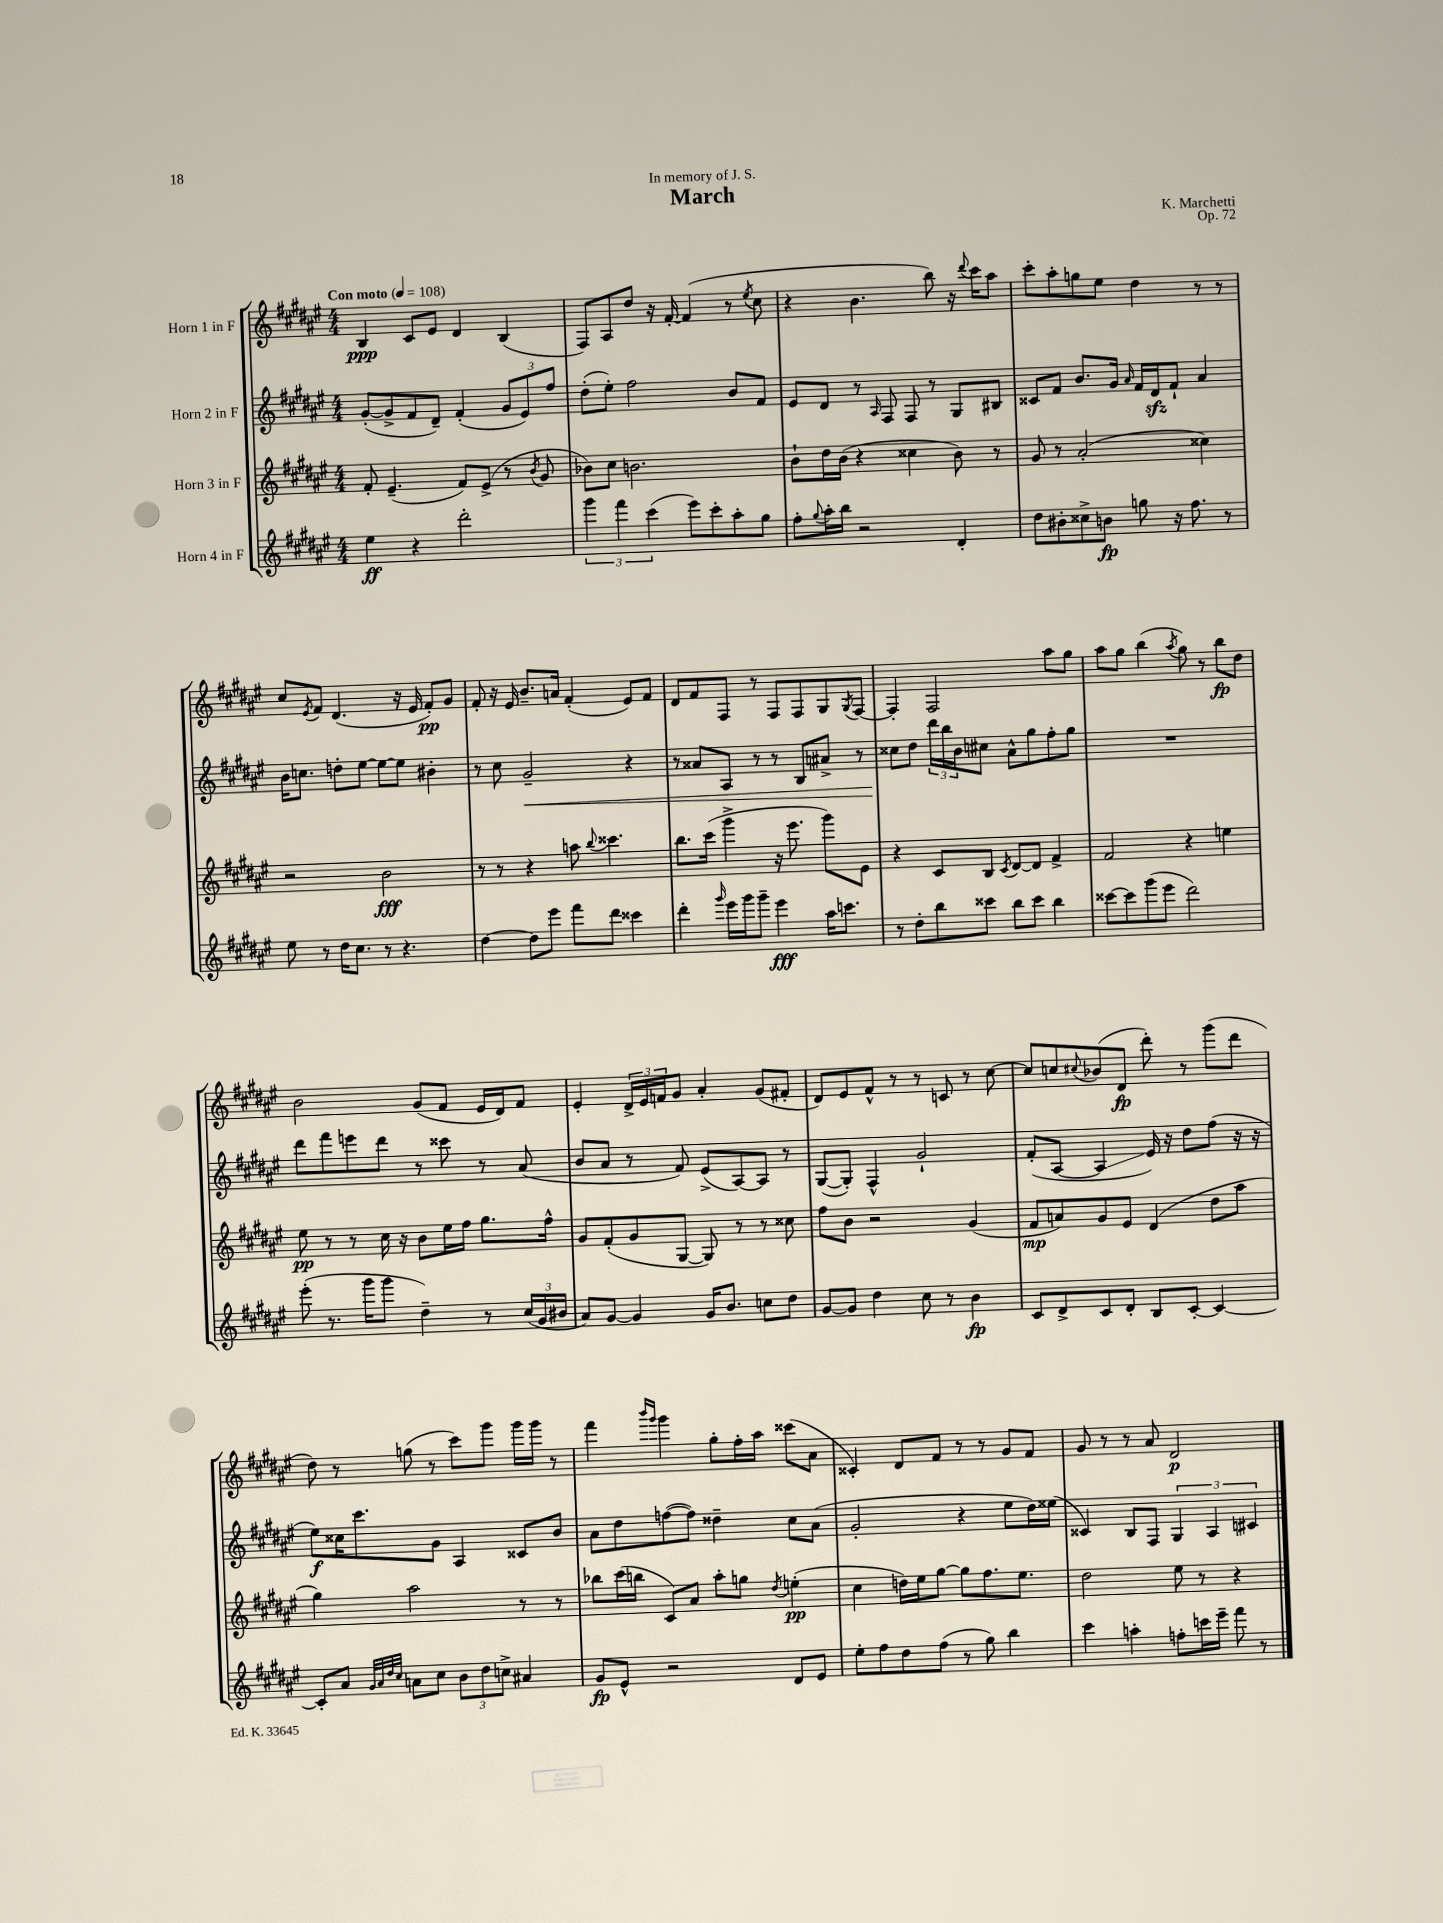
\header { title = "March" composer = "K. Marchetti" dedication = "In memory of J. S." opus = "Op. 72" }
<<
\new StaffGroup <<
\new Staff = "s0" \with { instrumentName = "Horn 1 in F" } {
    \clef treble \key fis \major \numericTimeSignature \time 4/4 \tempo "Con moto" 4 = 108
    b4\ppp cis'8 eis'8 dis'4 b4( |
    fis8) ais8 dis''8 r16 fis'16~-. fis'4( r8 \acciaccatura { eis''8 } cis''8 |
    r4 b'4. b''8) r16 \appoggiatura { dis'''8 } cis'''16 ais''8 |
    cis'''8-. ais''8-. g''8 eis''8 dis''4 r8 r8 |
    cis''8 \acciaccatura { eis'8 } fis'8 dis'4.( r16 eis'16 fis'8-.\pp) gis'8 |
    fis'8-. r16 eis'16 b'8.-- a'16 fis'4-.( eis'8) fis'8 |
    dis'8 fis'8 fis8 r8 fis8 fis8 gis8 \acciaccatura { gis8 } fis8~ |
    fis4-. fis2 ais''8 gis''8 |
    ais''8 gis''8 b''4( \acciaccatura { ais''8 } gis''8) r8 b''8\fp dis''8 |
    b'2 gis'8( fis'8 eis'16 dis'16) fis'8 |
    eis'4-. \tuplet 3/2 { dis'16-> eis'16 f'16 } gis'8 ais'4-. gis'8( fis'8-. |
    dis'8) eis'8 fis'8-^ r8 r8 c'8 r8 cis''8~ |
    cis''8 c''8 \appoggiatura { cis''8 } bes'8( dis'8\fp dis'''8-.) r8 gis'''8( dis'''8 |
    dis''8) r8 g''8( r8 cis'''8) gis'''8 gis'''16 gis'''16 r8 |
    fis'''4 \grace { b'''16 gis'''16 } gis'''4 gis''8-. fis''16-. ais''16 cisis'''8( ais'8 |
    cisis'4-.) dis'8 fis'8 r8 r8 gis'8 fis'8 |
    gis'8 r8 r8 ais'8 dis'2\p \bar "|." |
}
\new Staff = "s1" \with { instrumentName = "Horn 2 in F" } {
    \clef treble \key fis \major \numericTimeSignature \time 4/4
    gis'8~-.( gis'8-> fis'8 dis'8--) fis'4-.( \tuplet 3/2 { gis'8 eis'8) fis''8 } |
    dis''8-.( eis''8-.) fis''2 b'8 fis'8 |
    eis'8 dis'8 r8 \grace { ais16 } fis8 fis8 r8 gis8 bis8 |
    cisis'8 fis'8 b'8. gis'16 \grace { ais'16 } fis'16 dis'16\sfz fis'8-! ais'4 |
    b'16 c''8. d''8-. eis''8~ eis''8~ eis''8 bis'4-. |
    r8 cis''8 gis'2--\< r4 |
    r8 aisis'8 ais8 r8 r8 b8 ais'8-> r8 |
    cisis''8\! dis''8 \tuplet 3/2 { dis'''16 b''16 b'16 } cis''8 ais'8-^ gis''8 fis''8-. gis''8 |
    R1 |
    dis'''8 fis'''8 e'''8 dis'''8 r8 cisis'''8 r8 ais'8( |
    b'8 ais'8 r8 fis'8) eis'8->( ais8~) ais8 r8 |
    gis8~( gis8-.) fis4-^ gis'2-! |
    fis'8-.( ais8~ ais4\glissando eis'16) r16 dis''8 fis''8( r16 r16 |
    eis''8\f) cisis''16 cis'''8. gis'8 ais4 cisis'8 b'8 |
    ais'8 dis''8 f''8~( f''8) disis''4-- cis''8 ais'8( |
    gis'2-. r4 eis''8 dis''16) eisis''16( |
    cisis'4) b8 fis8 \tuplet 3/2 { gis4 ais4 cis'4 } \bar "|." |
}
\new Staff = "s2" \with { instrumentName = "Horn 3 in F" } {
    \clef treble \key fis \major \numericTimeSignature \time 4/4
    fis'8-. eis'4.--( fis'8) eis'8->( r8 \acciaccatura { b'8 } gis'8 |
    bes'8) cis''8 b'2. |
    b'8-! dis''16 b'16( r4 cisis''4 b'8) r8 |
    gis'8 r8 ais'2-.( cisis''4) |
    r2 b'2\fff |
    r8 r8 r4 a''8 \appoggiatura { b''8 } cisis'''4. |
    b''8. cis'''16( gis'''4-> r16 eis'''8. gis'''8) eis'8 |
    r4 cis'8 b8 \acciaccatura { cis'8 } dis'8~ dis'8 fis'4-> |
    fis'2 r4 e''4 |
    eis''8\pp r8 r8 cis''16 r16 b'8 eis''16 fis''16 gis''8. fis''16-^ |
    gis'8 fis'8-.( gis'8 gis8~ gis8) r8 r8 cisis''8 |
    fis''8 b'8 r2 gis'4( |
    fis'8\mp a'8) gis'8 eis'8 dis'4( dis''8 ais''8 |
    gis''4) ais''2 r8 r8 |
    bes''8 cis'''16( b''16 cis'8) ais'8 ais''8-. g''8 \acciaccatura { dis''8 } e''4-.\pp( |
    cis''4 d''16) eis''16 gis''8~ gis''8 fis''8. eis''8. |
    dis''2 eis''8 r8 r4 \bar "|." |
}
\new Staff = "s3" \with { instrumentName = "Horn 4 in F" } {
    \clef treble \key fis \major \numericTimeSignature \time 4/4
    eis''4\ff r4 dis'''2-. |
    \tuplet 3/2 { gis'''4 fis'''4 cis'''4( } eis'''8) cis'''8-. ais''8-. gis''8 |
    fis''8-. \appoggiatura { gis''8 } ais''16-. b''16 r2 dis'4-. |
    dis''8 bis'8-. cisis''8-> b'8\fp g''8 r16 fis''8. r8 |
    eis''8 r8 dis''16 cis''8. r8 r4. |
    dis''4~ dis''8 eis'''8 fis'''8 dis'''8 cisis'''4 |
    dis'''4-. \grace { gis'''16 } eis'''16 gis'''16 gis'''8-- eis'''4\fff ais''16 c'''8. |
    r8 dis''8-. b''8 cisis'''8 b''8 cisis'''8 b''4 |
    cisis'''8~ cisis'''8 gis'''8( eis'''8 dis'''2) |
    eis'''8-.( r8. gis'''16 gis'''8 dis''4--) r8 \tuplet 3/2 { cis''16( gis'16 bis'16 } |
    ais'8) gis'8~ gis'4 gis'16 b'8. c''8 dis''8 |
    gis'8~ gis'8 dis''4 cis''8 r8 b'4\fp |
    cis'8 dis'8-> cis'8 dis'8-. b8 cis'8~-. cis'4~ |
    cis'8-. ais'8 \grace { gis'32 ais'32 dis''32 cis''32 } a'8 cis''8 \tuplet 3/2 { b'8 dis''8 c''8-> } ais'4 |
    gis'8\fp eis'8-^ r2 dis'8 eis'8 |
    eis''8-. fis''8 dis''8 fis''8( r8 gis''8) b''4 |
    cis'''4 a''4-. f''8-. c'''16 eis'''16-- fis'''8 r8 \bar "|." |
}
>>
>>
\layout { \context { \Score \remove "Bar_number_engraver" } }
